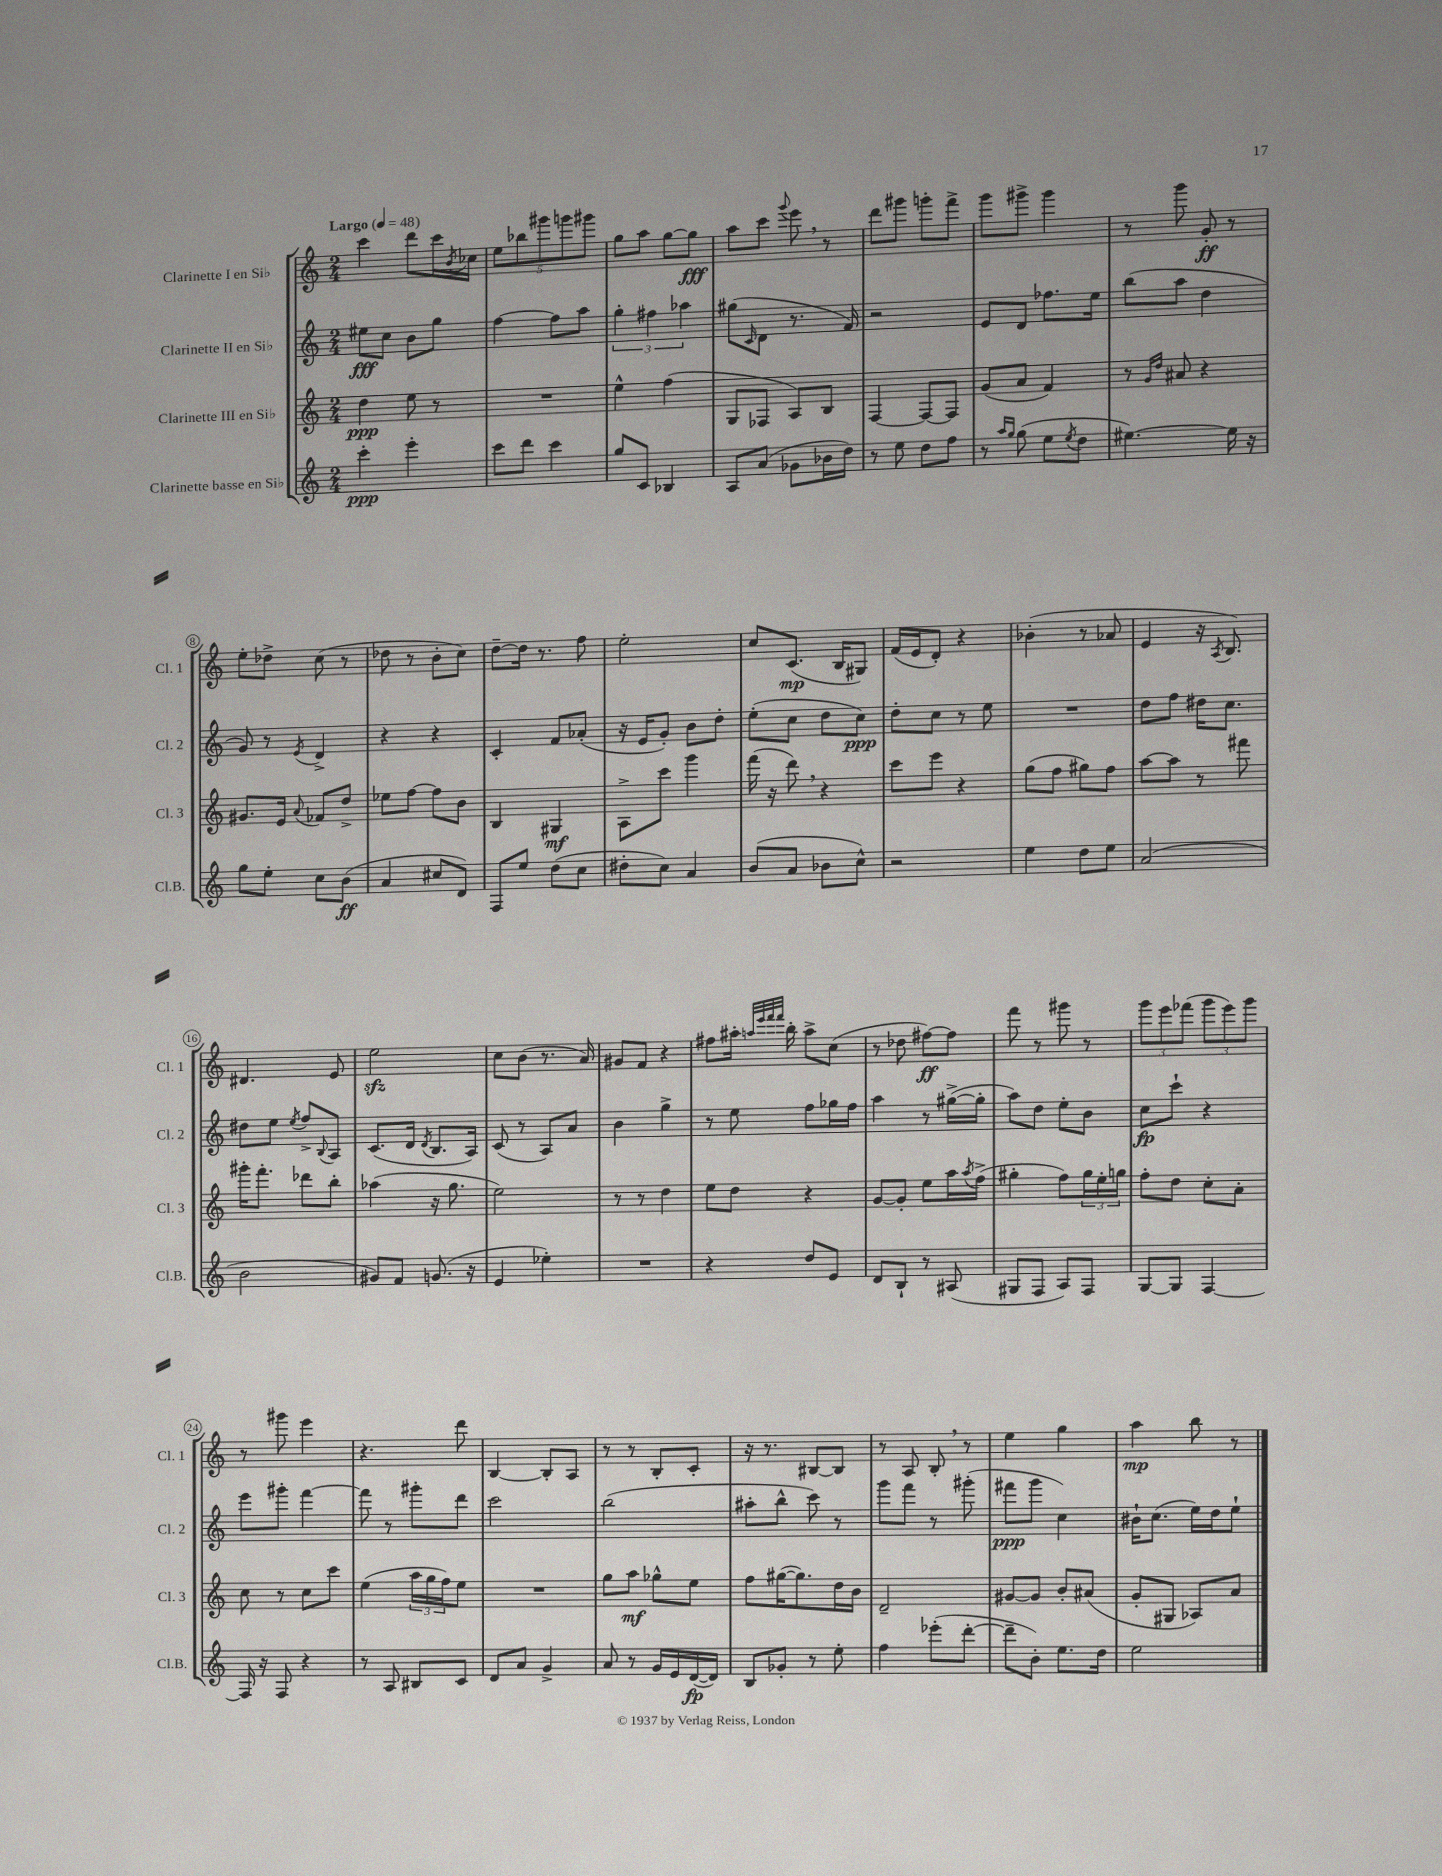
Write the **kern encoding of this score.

**kern	**dynam	**kern	**dynam	**kern	**dynam	**kern	**dynam
*part4	*part4	*part3	*part3	*part2	*part2	*part1	*part1
*staff4	*staff4	*staff3	*staff3	*staff2	*staff2	*staff1	*staff1
*I"Clarinette basse en Si♭	*	*I"Clarinette III en Si♭	*	*I"Clarinette II en Si♭	*	*I"Clarinette I en Si♭	*
*I'Cl.B.	*	*I'Cl. 3	*	*I'Cl. 2	*	*I'Cl. 1	*
*clefG2	*	*clefG2	*	*clefG2	*	*clefG2	*
*k[]	*	*k[]	*	*k[]	*	*k[]	*
*M2/4	*	*M2/4	*	*M2/4	*	*M2/4	*
*MM48	*	*MM48	*	*MM48	*	*MM48	*
=1	=1	=1	=1	=1	=1	=1	=1
!	!	!	!	!	!	!LO:TX:a:B:t=Largo	!
4ccc'\	ppp	4dd\	ppp	8ee#X\L	fff	4ccc\	.
.	.	.	.	8cc\J	.	.	.
4eee'\	.	8ee\	.	8b\L	.	8ddd\L	.
.	.	8r	.	8gg\J	.	16ccc\L	.
.	.	.	.	.	.	8qb/	.
.	.	.	.	.	.	16cc-X\JJ	.
=2	=2	=2	=2	=2	=2	=2	=2
8ccc\L	.	2r	.	[4ff\	.	10ee\L	.
.	.	.	.	.	.	10bb-X\	.
8ddd\J	.	.	.	.	.	.	.
.	.	.	.	.	.	10ggg#X\	.
4ccc\	.	.	.	8ff\L]	.	.	.
.	.	.	.	.	.	10gggn\	.
.	.	.	.	8aa\J	.	.	.
.	.	.	.	.	.	10ggg#X\J	.
=3	=3	=3	=3	=3	=3	=3	=3
8gg/L	.	4ee^^\	.	6gg'\	.	8gg\L	.
8c/J	.	.	.	.	.	8aa\J	.
.	.	.	.	6ff#X\	.	.	.
4B-X/	.	(4ff\	.	.	.	[8gg\L	.
.	.	.	.	6aa-X\	.	.	.
.	.	.	.	.	.	8gg\J]	fff
=4	=4	=4	=4	=4	=4	=4	=4
8A/L	.	8G/L	.	(8gg#X\L	.	8aa\L	.
.	.	.	.	16qqc/	.	.	.
(8a/J	.	8F-X/J	.	8d\J	.	8ccc\J	.
.	.	.	.	.	.	8qqggg/	.
8g-X\L	.	8A/L)	.	8.r	.	8eee,\	.
16b-X\L	.	8B/J	.	.	.	8r	.
16dd\JJ)	.	.	.	16f/)	.	.	.
=5	=5	=5	=5	=5	=5	=5	=5
8r	.	[4F/	.	2r	.	8ddd\L	.
8ee\	.	.	.	.	.	8ggg#X\J	.
8dd\L	.	8F/L_	.	.	.	8gggn'\L	.
8ff\J	.	8F/J]	.	.	.	8fff^\J	.
=6	=6	=6	=6	=6	=6	=6	=6
8r	.	(8g/L	.	8e/L	.	8ggg\L	.
16qqaa/LL	.	.	.	.	.	.	.
16qqgg/JJ	.	.	.	.	.	.	.
(8gg\	.	8a/J	.	8d/J	.	8ggg#X^\J	.
8ee\L	.	4f/)	.	8.ff-X\L	.	4ggg#\	.
8qee/	.	.	.	.	.	.	.
8dd\J	.	.	.	.	.	.	.
.	.	.	.	16ee\Jk	.	.	.
=7	=7	=7	=7	=7	=7	=7	=7
[4.ee#X\)	.	8r	.	(8bb\L	.	8r	.
.	.	16qqg/LL	.	.	.	.	.
.	.	16qqdd/JJ	.	.	.	.	.
.	.	8a#X/	.	8aa\J	.	8ggg\	.
.	.	4r	.	4dd\	.	8g'/	ff
16ee#\]	.	.	.	.	.	8r	.
16r	.	.	.	.	.	.	.
!!LO:LB:g=z
=8	=8	=8	=8	=8	=8	=8	=8
8gg\L	.	8.g#X/L	.	8g/)	.	8ee'\L	.
8ee'\J	.	.	.	8r	.	8dd-X^\J	.
.	.	16e/Jk	.	.	.	.	.
.	.	8qqa/	.	8qe/	.	.	.
8cc\L	.	8f-X/L	.	4d^/	.	(8cc\	.
(8b\J	ff	8dd^/J	.	.	.	8r	.
=9	=9	=9	=9	=9	=9	=9	=9
4a/	.	8ee-X\L	.	4r	.	8dd-X\	.
.	.	[8ff\J	.	.	.	8r	.
8cc#X/L	.	8ff\L]	.	4r	.	8b'\L	.
8d/J)	.	8b\J	.	.	.	8cc\J)	.
=10	=10	=10	=10	=10	=10	=10	=10
8F/L	.	4B/	.	4c'/	.	[8dd~\L	.
8ee/J	.	.	.	.	.	16dd\Jk]	.
.	.	.	.	.	.	8.r	.
(8dd\L	.	4G#X/	mf	8f/L	.	.	.
8cc\J	.	.	.	(8a-X'/J	.	8ff\	.
=11	=11	=11	=11	=11	=11	=11	=11
8dd#X'\L	.	8A^\L	.	16r	.	2ee'\	.
.	.	.	.	16e/KL	.	.	.
8cc\J)	.	8ccc\J	.	8g'/J)	.	.	.
4a/	.	4ggg\	.	8b\L	.	.	.
.	.	.	.	8dd'\J	.	.	.
=12	=12	=12	=12	=12	=12	=12	=12
(8b/L	.	(16fff\	.	(8ee'\L	.	8cc/L	.
.	.	16r	.	.	.	.	.
8a/J	.	8ddd,\)	.	8cc\J	.	(8.c/J	mp
8b-X\L	.	4r	.	8dd\L	.	.	.
.	.	.	.	.	.	16B/KL	.
8cc^^\J)	.	.	.	8cc\J)	ppp	8G#X/J)	.
=13	=13	=13	=13	=13	=13	=13	=13
2r	.	8ccc\L	.	8dd'\L	.	(16f/LL	.
.	.	.	.	.	.	16e/J	.
.	.	8eee\J	.	8cc\J	.	8d'/J)	.
.	.	4r	.	8r	.	4r	.
.	.	.	.	8ee\	.	.	.
=14	=14	=14	=14	=14	=14	=14	=14
4ee\	.	(8gg\L	.	2r	.	(4b-X'\	.
.	.	8ff\J	.	.	.	.	.
8dd\L	.	8gg#X\L)	.	.	.	8r	.
8ee\J	.	8ff\J	.	.	.	8a-X/	.
=15	=15	=15	=15	=15	=15	=15	=15
(2a/	.	[8aa\L	.	8dd\L	.	4e/	.
.	.	8aa\J]	.	8ff\J	.	.	.
.	.	8r	.	16dd#X\KL	.	16r	.
.	.	.	.	.	.	8qA/	.
.	.	.	.	8.cc\J	.	8.B/)	.
.	.	8fff#X\	.	.	.	.	.
!!LO:LB:g=z
=16	=16	=16	=16	=16	=16	=16	=16
2b\	.	16ggg#X'\KL	.	8dd#X\L	.	4.d#X/	.
.	.	8.fff'\J	.	.	.	.	.
.	.	.	.	8ee\J	.	.	.
.	.	.	.	8qee/	.	.	.
.	.	8ddd-X\L	.	8ff^/L	.	.	.
.	.	.	.	8qqB/	.	.	.
.	.	8bb'\J	.	8A/J	.	8e/	.
=17	=17	=17	=17	=17	=17	=17	=17
8g#X/L)	.	(4aa-X\	.	(8.c/L	.	2eezz\	.
8f/J	.	.	.	.	.	.	.
.	.	.	.	16d/Jk	.	.	.
.	.	.	.	8qd/	.	.	.
(8.gn/	.	16r	.	8.B/L	.	.	.
.	.	8.gg\	.	.	.	.	.
16r	.	.	.	16A/Jk)	.	.	.
=18	=18	=18	=18	=18	=18	=18	=18
4e/	.	2ee\)	.	(8c/	.	8cc\L	.
.	.	.	.	8r	.	(8b\J	.
4ee-X'\)	.	.	.	8A/L)	.	8.r	.
.	.	.	.	8a/J	.	.	.
.	.	.	.	.	.	16a/)	.
=19	=19	=19	=19	=19	=19	=19	=19
2r	.	8r	.	4b\	.	8g#X/L	.
.	.	8r	.	.	.	8f/J	.
.	.	4dd\	.	4gg^\	.	4r	.
=20	=20	=20	=20	=20	=20	=20	=20
4r	.	8ee\L	.	8r	.	8ff#X\L	.
.	.	8dd\J	.	8ee\	.	16aa#X'\Jk	.
.	.	.	.	.	.	32qqaan/LLL	.
.	.	.	.	.	.	32qqeee/	.
.	.	.	.	.	.	32qqfff/	.
.	.	.	.	.	.	32qqfff/JJJ	.
.	.	.	.	.	.	16bb'\	.
8dd/L	.	4r	.	8ff\L	.	8aa^\L	.
8e/J	.	.	.	16gg-X\L	.	(8cc\J	.
.	.	.	.	16ff\JJ	.	.	.
=21	=21	=21	=21	=21	=21	=21	=21
8d/L	.	[8g/L	.	4aa\	.	8r	.
8B`/J	.	8g'/J]	.	.	.	8dd-X\	.
8r	.	8ee\L	.	8r	.	[8ff#X\L)	ff
(8A#X/	.	16aa\L	.	([16gg#X^\LL	.	8ff#\J]	.
.	.	8qaa/	.	.	.	.	.
.	.	(16ff^\JJ	.	16gg#'\JJ]	.	.	.
=22	=22	=22	=22	=22	=22	=22	=22
8G#X/L	.	4gg#X'\	.	8aa\L)	.	8fff\	.
8F/J	.	.	.	8dd\J	.	8r	.
8A/L)	.	8ff\L)	.	8ee'\L	.	8ggg#X\	.
8F/J	.	24gg#\L	.	8b\J	.	8r	.
.	.	24ee'\	.	.	.	.	.
.	.	24ggn\JJ	.	.	.	.	.
=23	=23	=23	=23	=23	=23	=23	=23
[8G/L	.	8ff'\L	.	8cc\L	fp	12ggg\L	.
.	.	.	.	.	.	12eee\	.
8G/J]	.	8dd\J	.	8ccc`\J	.	.	.
.	.	.	.	.	.	(12fff-X\J	.
[4F/	.	8cc'\L	.	4r	.	12ggg\L	.
.	.	.	.	.	.	12eee\)	.
.	.	8a'\J	.	.	.	.	.
.	.	.	.	.	.	12ggg\J	.
!!LO:LB:g=z
=24	=24	=24	=24	=24	=24	=24	=24
16F/]	.	8cc\	.	8eee\L	.	8r	.
16r	.	.	.	.	.	.	.
8F/	.	8r	.	8ggg#X'\J	.	8ggg#X\	.
4r	.	8cc\L	.	[4fff\	.	4eee\	.
.	.	8ccc\J	.	.	.	.	.
=25	=25	=25	=25	=25	=25	=25	=25
8r	.	(4ee\	.	8fff\]	.	4.r	.
8A/	.	.	.	8r	.	.	.
8B#X/L	.	24aa\LL	.	8ggg#X'\L	.	.	.
.	.	24gg\	.	.	.	.	.
.	.	24ff\J)	.	.	.	.	.
8c/J	.	8ee\J	.	8ddd\J	.	8ddd\	.
=26	=26	=26	=26	=26	=26	=26	=26
8d/L	.	2r	.	2ccc\	.	[4B/	.
8a/J	.	.	.	.	.	.	.
4g^/	.	.	.	.	.	8B'/L]	.
.	.	.	.	.	.	8A/J	.
=27	=27	=27	=27	=27	=27	=27	=27
8a/	.	8gg\L	.	(2bb\	.	8r	.
8r	.	8aa\J	mf	.	.	8r	.
16g/LL	.	8gg-X^^\L	.	.	.	8B'/L	.
16e/	.	.	.	.	.	.	.
([16d/	fp	8ee\J	.	.	.	8c'/J	.
16d/JJ])	.	.	.	.	.	.	.
=28	=28	=28	=28	=28	=28	=28	=28
8B/L	.	8ff\L	.	8aa#X'\L	.	16r	.
.	.	.	.	.	.	8.r	.
8g-X'/J	.	([16gg#X\K	.	8bb^^\J	.	.	.
.	.	8.gg#\])	.	.	.	.	.
8r	.	.	.	8ccc\)	.	[8B#X/L	.
8ee'\	.	16dd\L	.	8r	.	8B#/J]	.
.	.	16b\JJ	.	.	.	.	.
=29	=29	=29	=29	=29	=29	=29	=29
4ff\	.	2d~/	.	8ggg\L	.	8r	.
.	.	.	.	8fff\J	.	8A/	.
(8eee-X'\L	.	.	.	8r	.	8B',/	.
[8ddd'\J	.	.	.	(8ggg#X'\	.	8r	.
=30	=30	=30	=30	=30	=30	=30	=30
8ddd~\L]	.	[8g#X/L	.	8fff#X\L	ppp	4ee\	.
8b'\J)	.	8g#/J]	.	8ggg\J	.	.	.
8.ee\L	.	8b'/L	.	4cc\)	.	4gg\	.
.	.	(8a#X/J	.	.	.	.	.
16dd\Jk	.	.	.	.	.	.	.
=31	=31	=31	=31	=31	=31	=31	=31
2ee\	.	8g'/L	.	16b#X`\KL	.	4aa\	mp
.	.	.	.	(8.cc\J	.	.	.
.	.	8G#X/J	.	.	.	.	.
.	.	8A-X/L)	.	16ee\LL)	.	8bb\	.
.	.	.	.	16dd\J	.	.	.
.	.	8a/J	.	8ee`\J	.	8r	.
==	==	==	==	==	==	==	==
*-	*-	*-	*-	*-	*-	*-	*-
